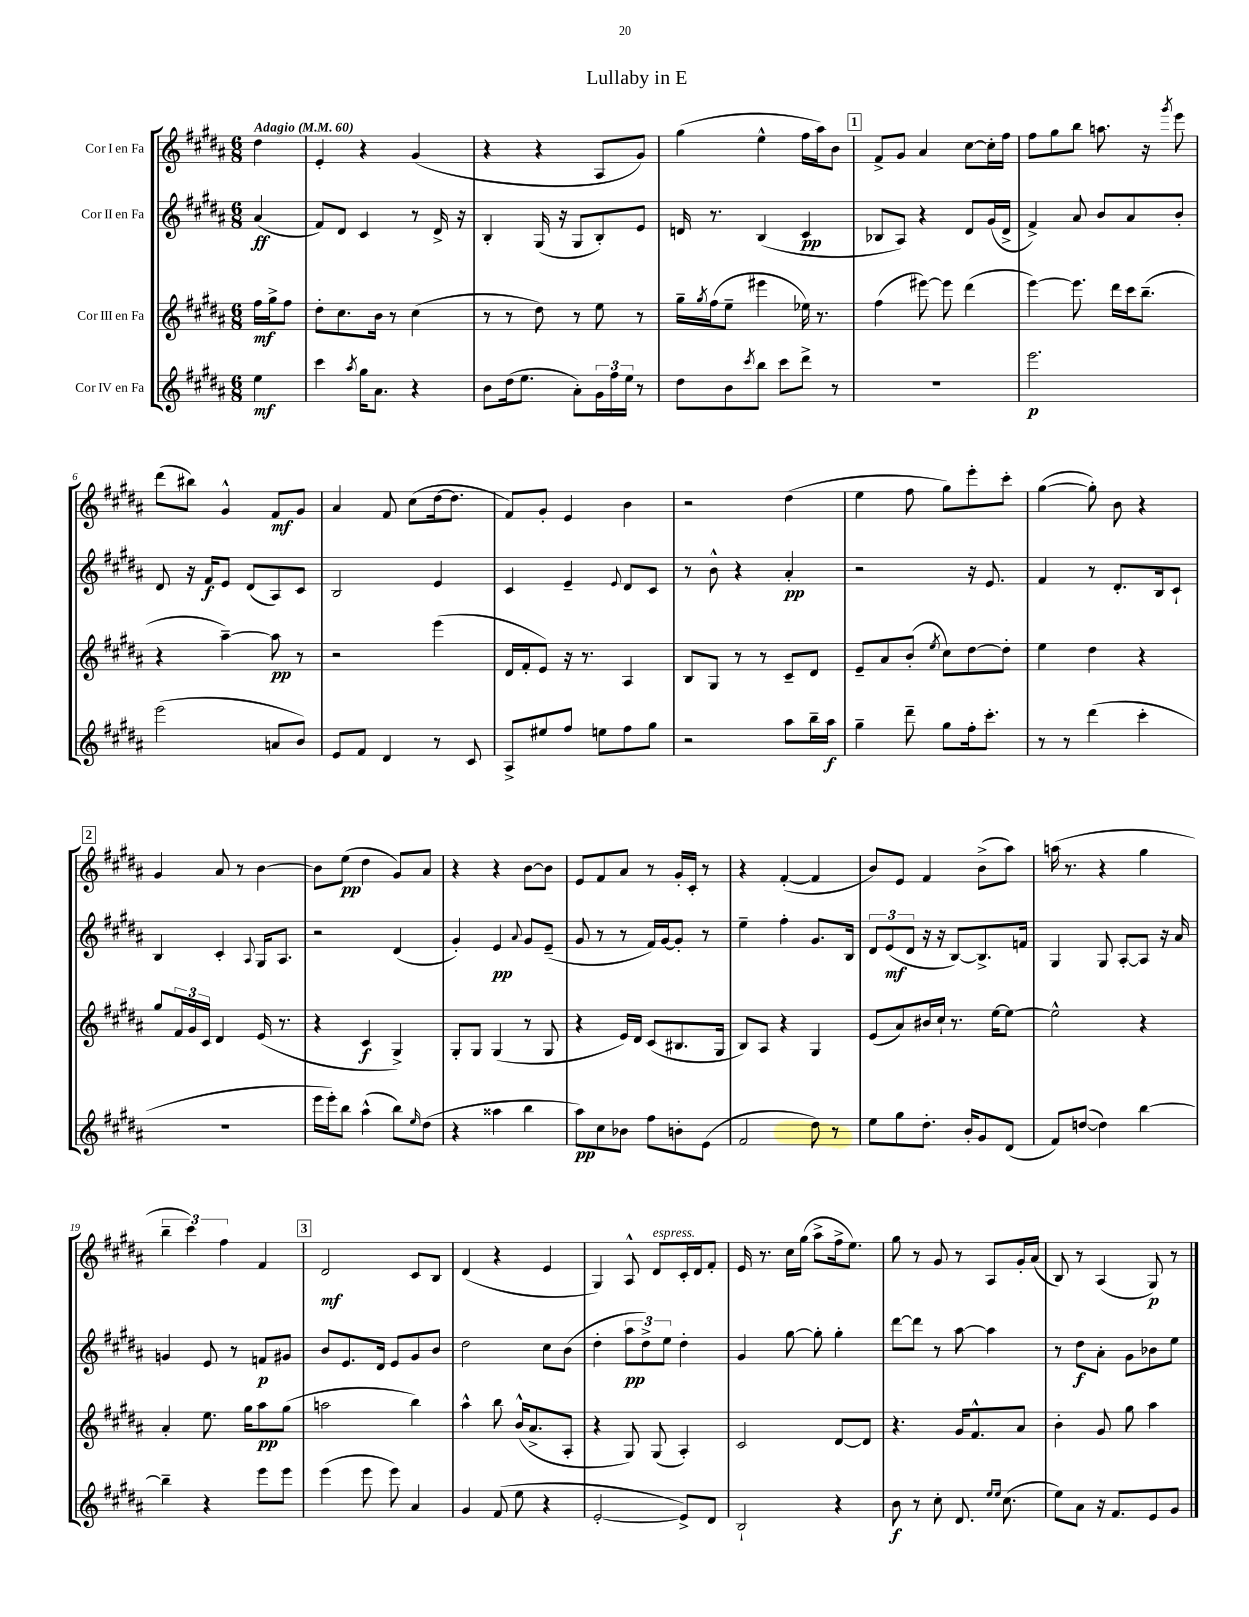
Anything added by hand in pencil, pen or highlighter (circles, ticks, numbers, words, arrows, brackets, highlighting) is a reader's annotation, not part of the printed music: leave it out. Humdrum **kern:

**kern	**dynam	**kern	**dynam	**kern	**dynam	**kern	**dynam
*part4	*part4	*part3	*part3	*part2	*part2	*part1	*part1
*staff4	*staff4	*staff3	*staff3	*staff2	*staff2	*staff1	*staff1
*I"Cor IV en Fa	*	*I"Cor III en Fa	*	*I"Cor II en Fa	*	*I"Cor I en Fa	*
*clefG2	*	*clefG2	*	*clefG2	*	*clefG2	*
*k[f#c#g#d#a#]	*	*k[f#c#g#d#a#]	*	*k[f#c#g#d#a#]	*	*k[f#c#g#d#a#]	*
*M6/8	*	*M6/8	*	*M6/8	*	*M6/8	*
*MM60	*	*MM60	*	*MM60	*	*MM60	*
=	=	=	=	=	=	=	=
!	!	!	!	!	!	!LO:TX:a:B:t=Adagio	!
4ee\	mf	16ff#\LL	mf	(4a#/	ff	4dd#\	.
.	.	16gg#^\J	.	.	.	.	.
.	.	8ff#\J	.	.	.	.	.
=1	=1	=1	=1	=1	=1	=1	=1
4ccc#\	.	8dd#'\L	.	8f#/L)	.	4e'/	.
.	.	8.cc#\	.	8d#/J	.	.	.
8qaa#/	.	.	.	.	.	.	.
16gg#\KL	.	.	.	4c#/	.	4r	.
8.a#\J	.	16b\Jk	.	.	.	.	.
.	.	8r	.	.	.	.	.
4r	.	(4cc#\	.	8r	.	(4g#/	.
.	.	.	.	16d#^/	.	.	.
.	.	.	.	16r	.	.	.
=2	=2	=2	=2	=2	=2	=2	=2
8b\L	.	8r	.	4B'/	.	4r	.
(16dd#\k	.	8r	.	.	.	.	.
8.ee\J	.	.	.	.	.	.	.
.	.	8dd#\)	.	(16G#/	.	4r	.
.	.	.	.	16r	.	.	.
8a#'\L)	.	8r	.	8G#/L	.	.	.
24g#\L	.	8ee\	.	8B'/)	.	8A#/L	.
24ff#\	.	.	.	.	.	.	.
24ee\JJ	.	.	.	.	.	.	.
8r	.	8r	.	8e/J	.	8g#/J)	.
=3	=3	=3	=3	=3	=3	=3	=3
8dd#\L	.	16gg#~\LL	.	16dn/	.	(4gg#\	.
.	.	8qgg#/	.	.	.	.	.
.	.	(16ff#\J	.	8.r	.	.	.
8b\	.	8ee~\J	.	.	.	.	.
8qccc#/	.	.	.	.	.	.	.
8bb\J	.	4eee#X\	.	(4B/	.	4ee^^\	.
8ccc#\L	.	.	.	.	.	.	.
8ddd#^\J	.	16ee-X\)	.	4c#/	pp	16ff#\LL	.
.	.	8.r	.	.	.	16aa#\J)	.
8r	.	.	.	.	.	8b\J	.
!!LO:REH:place=s1:t=1
=4	=4	=4	=4	=4	=4	=4	=4
2.r	.	(4ff#\	.	8B-X/L	.	8f#^/L	.
.	.	.	.	8A#/J)	.	8g#/J	.
.	.	[8eee#X\)	.	4r	.	4a#/	.
.	.	8eee#\]	.	.	.	.	.
.	.	(4ddd#\	.	8d#/L	.	[8cc#\L	.
.	.	.	.	(16g#/L	.	16cc#'\L]	.
.	.	.	.	16d#^/JJ	.	16ff#\JJ	.
=5	=5	=5	=5	=5	=5	=5	=5
2.eee\	p	[4eee\)	.	4f#^/)	.	8ff#\L	.
.	.	.	.	.	.	8gg#\	.
.	.	8.eee\]	.	8a#/	.	8bb\J	.
.	.	.	.	8b/L	.	8.aan\	.
.	.	16ddd#\LL	.	.	.	.	.
.	.	16ccc#\J	.	8a#/	.	.	.
.	.	(8.bb~\J	.	.	.	16r	.
.	.	.	.	.	.	8qggg#/	.
.	.	.	.	8b'/J	.	8eee\	.
!!LO:LB:g=z
=6	=6	=6	=6	=6	=6	=6	=6
(2eee\	.	4r	.	8d#/	.	(8ddd#\L	.
.	.	.	.	16r	.	8bb#X\J)	.
.	.	.	.	16f#/KL	f	.	.
.	.	[4aa#~\)	.	8e/J	.	4g#^^/	.
.	.	.	.	(8d#/L	.	.	.
8an/L	.	8aa#\]	pp	8A#/)	.	8f#/L	mf
8b/J)	.	8r	.	8c#/J	.	8g#/J	.
=7	=7	=7	=7	=7	=7	=7	=7
8e/L	.	2r	.	2B/	.	4a#/	.
8f#/J	.	.	.	.	.	.	.
4d#/	.	.	.	.	.	8f#/	.
.	.	.	.	.	.	(8cc#\L	.
8r	.	(4eee\	.	4e/	.	[16dd#\k	.
.	.	.	.	.	.	8.dd#\J]	.
8c#/	.	.	.	.	.	.	.
=8	=8	=8	=8	=8	=8	=8	=8
8A#^/L	.	16d#/LL	.	4c#/	.	8f#/L)	.
.	.	16f#'/J	.	.	.	.	.
8ee#X/	.	8e/J)	.	.	.	8g#'/J	.
8ff#/J	.	16r	.	4e~/	.	4e/	.
.	.	8.r	.	.	.	.	.
8een\L	.	.	.	.	.	.	.
.	.	.	.	8qqe/	.	.	.
8ff#\	.	4A#/	.	8d#/L	.	4b\	.
8gg#\J	.	.	.	8c#/J	.	.	.
=9	=9	=9	=9	=9	=9	=9	=9
2r	.	8B/L	.	8r	.	2r	.
.	.	8G#/J	.	8b^^\	.	.	.
.	.	8r	.	4r	.	.	.
.	.	8r	.	.	.	.	.
8aa#\L	.	8c#~/L	.	4a#'/	pp	(4dd#\	.
16bb~\L	.	8d#/J	.	.	.	.	.
16aa#\JJ	f	.	.	.	.	.	.
=10	=10	=10	=10	=10	=10	=10	=10
4gg#~\	.	8e~/L	.	2r	.	4ee\	.
.	.	8a#/	.	.	.	.	.
8ddd#~\	.	(8b'/J	.	.	.	8ff#\	.
.	.	8qee/	.	.	.	.	.
8gg#\L	.	8cc#\L)	.	.	.	8gg#\L)	.
16ff#'\k	.	[8dd#\	.	16r	.	8eee'\	.
8.ccc#'\J	.	.	.	8.e/	.	.	.
.	.	8dd#'\J]	.	.	.	8ccc#'\J	.
=11	=11	=11	=11	=11	=11	=11	=11
8r	.	4ee\	.	4f#/	.	([4gg#\	.
8r	.	.	.	.	.	.	.
(4ddd#\	.	4dd#\	.	8r	.	8gg#'\])	.
.	.	.	.	8.d#'/L	.	8b\	.
4ccc#'\	.	4r	.	.	.	4r	.
.	.	.	.	16B/k	.	.	.
.	.	.	.	8c#`/J	.	.	.
!!LO:LB:g=z
!!LO:REH:place=s1:t=2
=12	=12	=12	=12	=12	=12	=12	=12
2.r	.	8gg#/L	.	4B/	.	4g#/	.
.	.	24f#/L	.	.	.	.	.
.	.	24g#/	.	.	.	.	.
.	.	24c#/JJ	.	.	.	.	.
.	.	4d#/	.	4c#'/	.	8a#/	.
.	.	.	.	.	.	8r	.
.	.	.	.	8qqA#/	.	.	.
.	.	(16e/	.	16G#/KL	.	[4b\	.
.	.	8.r	.	8.A#/J	.	.	.
=13	=13	=13	=13	=13	=13	=13	=13
16eee\LL	.	4r	.	2r	.	8b\L]	.
16eee'\J)	.	.	.	.	.	.	.
8bb\J	.	.	.	.	.	(8ee\J	pp
(4aa#^^\	.	4c#/	f	.	.	4dd#\	.
8bb\L)	.	4G#^/)	.	(4d#/	.	8g#/L)	.
16qqee/	.	.	.	.	.	.	.
(8dd#\J	.	.	.	.	.	8a#/J	.
=14	=14	=14	=14	=14	=14	=14	=14
4r	.	8G#'/L	.	4g#'/)	.	4r	.
.	.	8G#/J	.	.	.	.	.
4aa##X\	.	(4G#/	.	4e/	pp	4r	.
.	.	.	.	8qqa#/	.	.	.
4bb\	.	8r	.	8g#/L	.	[8b\L	.
.	.	8G#/	.	(8e~/J	.	8b\J]	.
=15	=15	=15	=15	=15	=15	=15	=15
8aa#\L)	pp	4r	.	8g#/	.	8e/L	.
8cc#\	.	.	.	8r	.	8f#/	.
8b-X\J	.	16e/LL)	.	8r	.	8a#/J	.
.	.	16d#/JJ	.	.	.	.	.
8ff#\L	.	(8c#/L	.	16f#/LL)	.	8r	.
.	.	.	.	[16g#/J	.	.	.
8bn'\	.	8.B#X/	.	8g#'/J]	.	16g#'/LL	.
.	.	.	.	.	.	16c#'/JJ	.
(8e\J	.	.	.	8r	.	8r	.
.	.	16G#/Jk	.	.	.	.	.
=16	=16	=16	=16	=16	=16	=16	=16
2f#/	.	8B/L)	.	4ee~\	.	4r	.
.	.	8A#/J	.	.	.	.	.
.	.	4r	.	4ff#'\	.	([4f#'/	.
8dd#\)	.	4G#/	.	8.g#/L	.	4f#/]	.
8r	.	.	.	.	.	.	.
.	.	.	.	16B/Jk	.	.	.
=17	=17	=17	=17	=17	=17	=17	=17
8ee\L	.	(8e/L	.	12d#/L	.	8b/L)	.
.	.	.	.	(12e/	mf	.	.
8gg#\	.	8a#/)	.	.	.	8e/J	.
.	.	.	.	12d#/J	.	.	.
8.dd#'\J	.	16b#X/L	.	16r	.	4f#/	.
.	.	16cc#`/JJ	.	16r	.	.	.
.	.	8.r	.	[8B/L)	.	.	.
16b'/KL	.	.	.	.	.	.	.
8g#/	.	.	.	8.B^/]	.	(8b^\L	.
.	.	[16ee\KL	.	.	.	.	.
(8d#/J	.	8ee\J_	.	.	.	8aa#\J)	.
.	.	.	.	16fn/Jk	.	.	.
=18	=18	=18	=18	=18	=18	=18	=18
8f#/L)	.	2ee^^\]	.	4G#/	.	(16aan\	.
.	.	.	.	.	.	8.r	.
([8ddn/J	.	.	.	.	.	.	.
4dd\])	.	.	.	8G#/	.	4r	.
.	.	.	.	[8A#'/L	.	.	.
[4bb\	.	4r	.	8A#/J]	.	4gg#\	.
.	.	.	.	16r	.	.	.
.	.	.	.	16a#/	.	.	.
!!LO:LB:g=z
=19	=19	=19	=19	=19	=19	=19	=19
4bb~\]	.	4a#'/	.	4gn/	.	6bb~\	.
.	.	.	.	.	.	6ccc#\)	.
4r	.	8.ee\	.	8e/	.	.	.
.	.	.	.	.	.	6ff#\	.
.	.	.	.	8r	.	.	.
.	.	16gg#\KL	.	.	.	.	.
8eee\L	.	8aa#\	pp	8fn/L	p	4f#/	.
8eee\J	.	(8gg#\J	.	8g#X/J	.	.	.
!!LO:REH:place=s1:t=3
=20	=20	=20	=20	=20	=20	=20	=20
(4eee\	.	2aan\	.	8b/L	.	2d#/	mf
.	.	.	.	8.e/	.	.	.
8eee\	.	.	.	.	.	.	.
.	.	.	.	16d#/Jk	.	.	.
8eee\)	.	.	.	8e/L	.	.	.
4a#/	.	4bb\)	.	8g#/	.	8c#/L	.
.	.	.	.	8b/J	.	8B/J	.
=21	=21	=21	=21	=21	=21	=21	=21
4g#/	.	4aa#^^\	.	2dd#\	.	(4d#/	.
(8f#/	.	8bb\	.	.	.	4r	.
8ee\	.	(16b^^/KL	.	.	.	.	.
.	.	8.a#^/	.	.	.	.	.
4r	.	.	.	8cc#\L	.	4e/	.
.	.	8A#'/J	.	(8b\J	.	.	.
=22	=22	=22	=22	=22	=22	=22	=22
[2e'/	.	4r	.	4dd#'\	.	4G#/)	.
.	.	8G#/)	.	12aa#\L	pp	8A#^^/	.
.	.	.	.	12dd#^\)	.	.	.
!	!	!	!	!	!	!LO:TX:a:i:t=espress.	!
.	.	(8G#/	.	.	.	8d#/L	.
.	.	.	.	12ee\J	.	.	.
8e^/L])	.	4A#'/)	.	4dd#'\	.	16c#'/L	.
.	.	.	.	.	.	16d#/J	.
8d#/J	.	.	.	.	.	8f#'/J	.
=23	=23	=23	=23	=23	=23	=23	=23
2B`/	.	2c#/	.	4g#/	.	16e/	.
.	.	.	.	.	.	8.r	.
.	.	.	.	[8gg#\	.	16cc#\LL	.
.	.	.	.	.	.	(16gg#\JJ	.
.	.	.	.	8gg#'\]	.	8aa#^\L	.
4r	.	[8d#/L	.	4gg#'\	.	16ff#^\k	.
.	.	.	.	.	.	8.ee\J)	.
.	.	8d#/J]	.	.	.	.	.
=24	=24	=24	=24	=24	=24	=24	=24
8b\	f	4.r	.	[8ddd#\L	.	8gg#\	.
8r	.	.	.	8ddd#\J]	.	8r	.
8cc#'\	.	.	.	8r	.	8g#/	.
8.d#/	.	16g#/KL	.	[8aa#\	.	8r	.
.	.	8.f#^^/	.	.	.	.	.
.	.	.	.	4aa#\]	.	8A#/L	.
16qqee/LL	.	.	.	.	.	.	.
16qqee/JJ	.	.	.	.	.	.	.
(8.cc#\	.	.	.	.	.	.	.
.	.	8a#/J	.	.	.	16g#'/L	.
.	.	.	.	.	.	(16a#/JJ	.
=25	=25	=25	=25	=25	=25	=25	=25
8ee\L)	.	4b'\	.	8r	.	8B/)	.
8a#\J	.	.	.	8dd#\L	f	8r	.
16r	.	8g#/	.	8a#'\J	.	(4A#/	.
8.f#/L	.	.	.	.	.	.	.
.	.	8gg#\	.	8g#\L	.	.	.
8e/	.	4aa#\	.	8b-X\	.	8G#/)	p
8g#/J	.	.	.	8ee\J	.	8r	.
==	==	==	==	==	==	==	==
*-	*-	*-	*-	*-	*-	*-	*-
